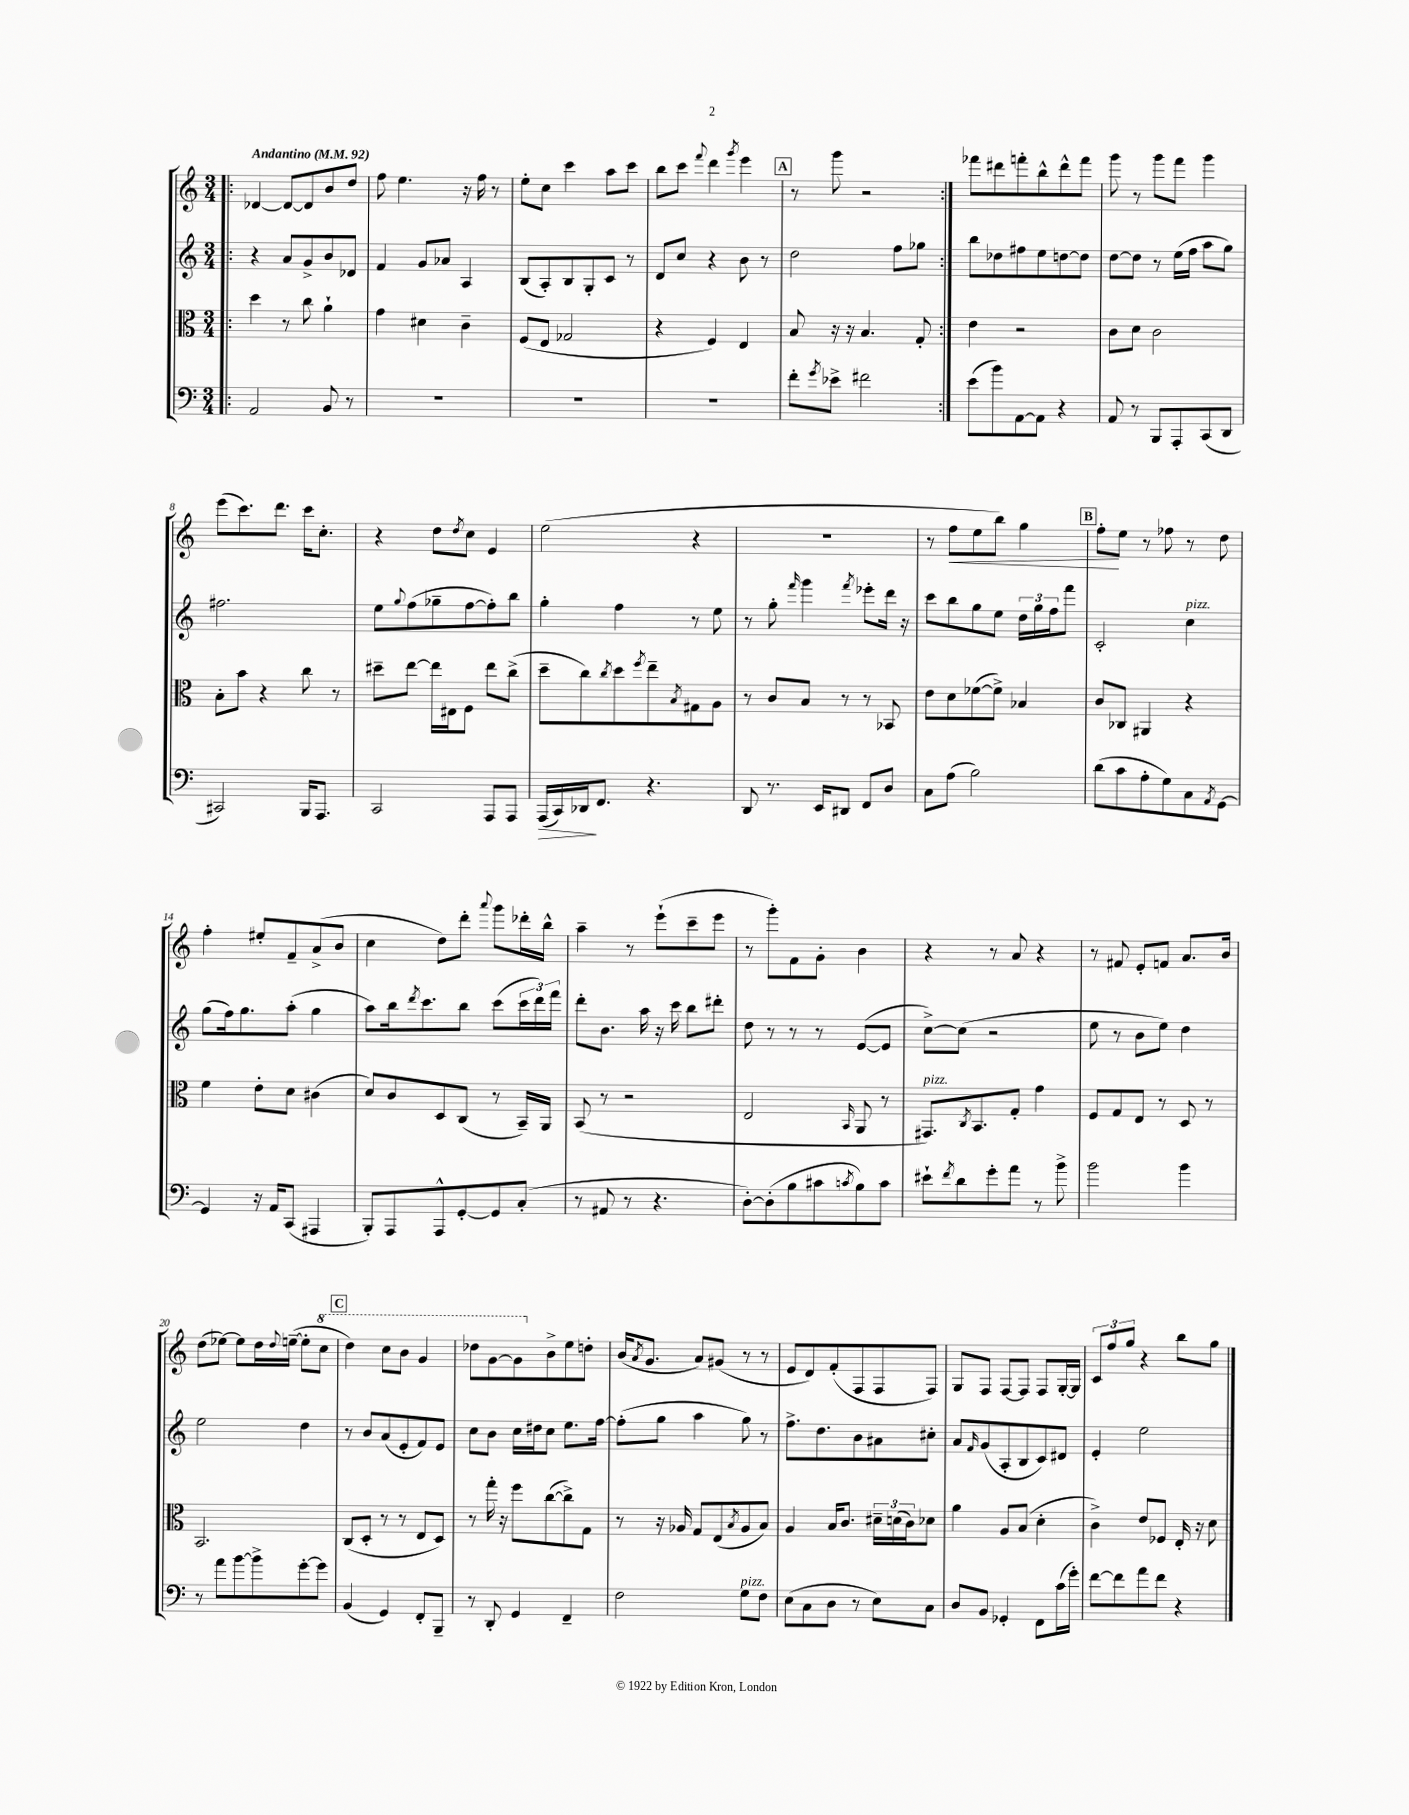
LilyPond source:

<<
\new StaffGroup <<
\new Staff = "s0" {
    \clef treble \key c \major \numericTimeSignature \time 3/4 \tempo "Andantino" 4 = 92
    \repeat volta 2 { \bar ".|:" des'4~ des'8~ des'8 b'8 d''8 |
    f''8 e''4. r16 f''16 r8 |
    e''8-. c''8 c'''4 a''8 c'''8 |
    b''8 c'''8 \appoggiatura { f'''8 } d'''4 \acciaccatura { g'''8 } e'''4 |
    \mark \markup { \box "A" } r8 g'''8 r2 | }
    fes'''8 dis'''8 f'''8-. b''8-^ dis'''8-^ f'''8 |
    g'''8 r8 g'''8 f'''8 g'''4 |
    e'''8( c'''8.) d'''8. c'''16 c''8.-. |
    r4 d''8 \acciaccatura { d''8 } c''8 e'4 |
    e''2( r4 |
    R2. |
    r8 f''8\< e''8 b''8) g''4 |
    \mark \markup { \box "B" } f''8-.\! e''8 r8 fes''8 r8 d''8 |
    f''4-. eis''8-. f'8-- a'8->( b'8 |
    c''4 d''8) d'''8-. \appoggiatura { a'''8 } g'''8 des'''16-. b''16-^ |
    a''4-- r8 e'''8-!( c'''8-- e'''8 |
    r8 g'''8-.) f'8 g'8-. b'4 |
    r4 r8 a'8 r4 |
    r8 fis'8 e'8-. f'8 a'8. b'16 |
    d''8( ees''8~) ees''8 d''16 \appoggiatura { d''8 } e''16~--( e''8-. \ottava #1 c'''8 |
    \mark \markup { \box "C" } d'''4) c'''8 b''8 g''4 |
    des'''8 g''8~ g''8 \ottava #0 b'8-> e''8 d''!8-. |
    b'16( \acciaccatura { a'8 } g'8. a'8) gis'8( r8 r8 |
    e'8 d'8) f'8-.( f8 f8 f8) |
    g8 f8 f8~ f8 f8 g16~-. g16 |
    \tuplet 3/2 { c'8 f''8 g''8 } r4 b''8 g''8 \bar "|." |
}
\new Staff = "s1" {
    \clef treble \key c \major \numericTimeSignature \time 3/4
    \repeat volta 2 { \bar ".|:" r4 a'8 g'8-> b'8 des'8 |
    f'4 g'8 aes'8 a4 |
    b8( a8-.) b8 g8-. c'8 r8 |
    d'8 c''8 r4 b'8 r8 |
    \mark \markup { \box "A" } d''2 f''8 ges''8 | }
    b''8 des''8 fis''8 e''8 d''8~ d''8 |
    d''8~ d''8 r8 e''16( f''16 a''8 g''8) |
    fis''2. |
    e''8 \appoggiatura { g''8 } f''8( ges''8-- f''8~ f''8-.) b''8 |
    g''4-. f''4 r8 e''8 |
    r8 g''8-. \grace { f'''16 } g'''4 \acciaccatura { f'''8 } ees'''8-. d'''16 r16 |
    c'''8 b''8 g''8 e''8 \tuplet 3/2 { d''16 g''16 f''16 } f'''8 |
    \mark \markup { \box "B" } c'2-. c''4^\markup { \italic "pizz." } |
    g''8( f''16) g''8. a''8-.( g''4 |
    a''8) b''16 \acciaccatura { d'''8 } c'''8. b''8 c'''8( \tuplet 3/2 { c'''16 d'''16) f'''16 } |
    d'''8-. b'8. a''16 r16 c'''16 b''8 dis'''8-. |
    d''8 r8 r8 r8 e'8~( e'8 |
    c''8~->) c''8( r2 |
    e''8 r8 b'8 e''8) d''4 |
    e''2 d''4 |
    \mark \markup { \box "C" } r8 b'8 a'8( e'8-. f'8) e'8 |
    c''8 b'8 c''16 dis''16 c''8 e''8. f''16~ |
    f''8-.( g''8 a''4 g''8) r8 |
    f''8.-> d''8. b'8 ais'8 cis''8-. |
    a'8 \grace { f'16 } g'8( a8-. b8 c'8) dis'8 |
    e'4-. e''2 \bar "|." |
}
\new Staff = "s2" {
    \clef alto \key c \major \numericTimeSignature \time 3/4
    \repeat volta 2 { \bar ".|:" d''4 r8 c''8 a'4-! |
    g'4 dis'4 c'4-- |
    f8( e8 ges2 |
    r4 f4) e4 |
    \mark \markup { \box "A" } b8 r16 r16 b4. g8-. | }
    e'4 r2 |
    c'8 d'8 c'2 |
    b8-. b'8 r4 c''8 r8 |
    dis''8-- e''8~ e''16 eis16 f8 e''8 c''8->( |
    d''8-- c''8) \acciaccatura { c''8 } d''8 \acciaccatura { f''8 } e''8-- \acciaccatura { b8 } gis8 a8 |
    r8 c'8 b8 r8 r8 bes,8 |
    e'8 d'8 fes'8~( fes'8->) bes4 |
    \mark \markup { \box "B" } c'8 ces8 ais,4 r4 |
    f'4 e'8-. d'8 cis'4( |
    d'8) c'8 d8 c8( r8 b,16--) a,16 |
    b,8( r8 r2 |
    e2 \grace { b,16 } a,8 r8 |
    gis,8.^\markup { \italic "pizz." }) \acciaccatura { c8 } b,8. g8-. g'4 |
    f8 g8 e8 r8 d8 r8 |
    b,2. |
    \mark \markup { \box "C" } c8( d8-. r8 r8 e8 d8) |
    r8 g''16-. r16 f''8 c''8~( c''8->) g8 |
    r8 r16 aes16 g8 e8( \acciaccatura { b8 } aes8 b8) |
    a4 b16 c'8. \tuplet 3/2 { dis'16-- d'16( c'16) } des'8 |
    a'4 a8 b8( d'4-. |
    c'4->) e'8 fes8 e16-. r16 d'8 \bar "|." |
}
\new Staff = "s3" {
    \clef bass \key c \major \numericTimeSignature \time 3/4
    \repeat volta 2 { \bar ".|:" a,2 b,8 r8 |
    R2. |
    R2. |
    R2. |
    \mark \markup { \box "A" } f'8-. \acciaccatura { g'8 } ees'8-> fis'2 | }
    e'8( b'8) a,8~ a,8 r4 |
    a,8 r8 b,,8 a,,8-. c,8( d,8 |
    cis,2) b,,16 a,,8. |
    c,2 a,,8 a,,8 |
    a,,16\>( c,16) des,16\! f,8. r4. |
    d,8 r8. e,16 dis,8 f,8 d8 |
    c8 a8( b2) |
    \mark \markup { \box "B" } d'8( c'8 a8-. g8) c8 \acciaccatura { a,8 } g,8~ |
    g,4 r16 a,16 c,8( ais,,4 |
    b,,8-.) a,,8 a,,8-^ g,8~-. g,8 c8-.( |
    r8 ais,8 r8 r4. |
    d8~-.) d8-.( b8 cis'8 \acciaccatura { c'8 } b8) c'8 |
    eis'8-! \acciaccatura { f'8 } d'8 g'8-. a'8 r8 b'8-> |
    b'2 b'4 |
    r8 a'8 b'8~ b'8-> g'8~-. g'8 |
    \mark \markup { \box "C" } b,4( g,4) f,8-. b,,8-- |
    r8 d,8-. g,4 f,4-- |
    f2 g8^\markup { \italic "pizz." } f8 |
    e8( c8 d8 r8 e8) c8 |
    d8 b,8 ges,4-. f,8 c'16( g'16-.) |
    f'8~ f'8 a'8 f'8 r4 \bar "|." |
}
>>
>>
